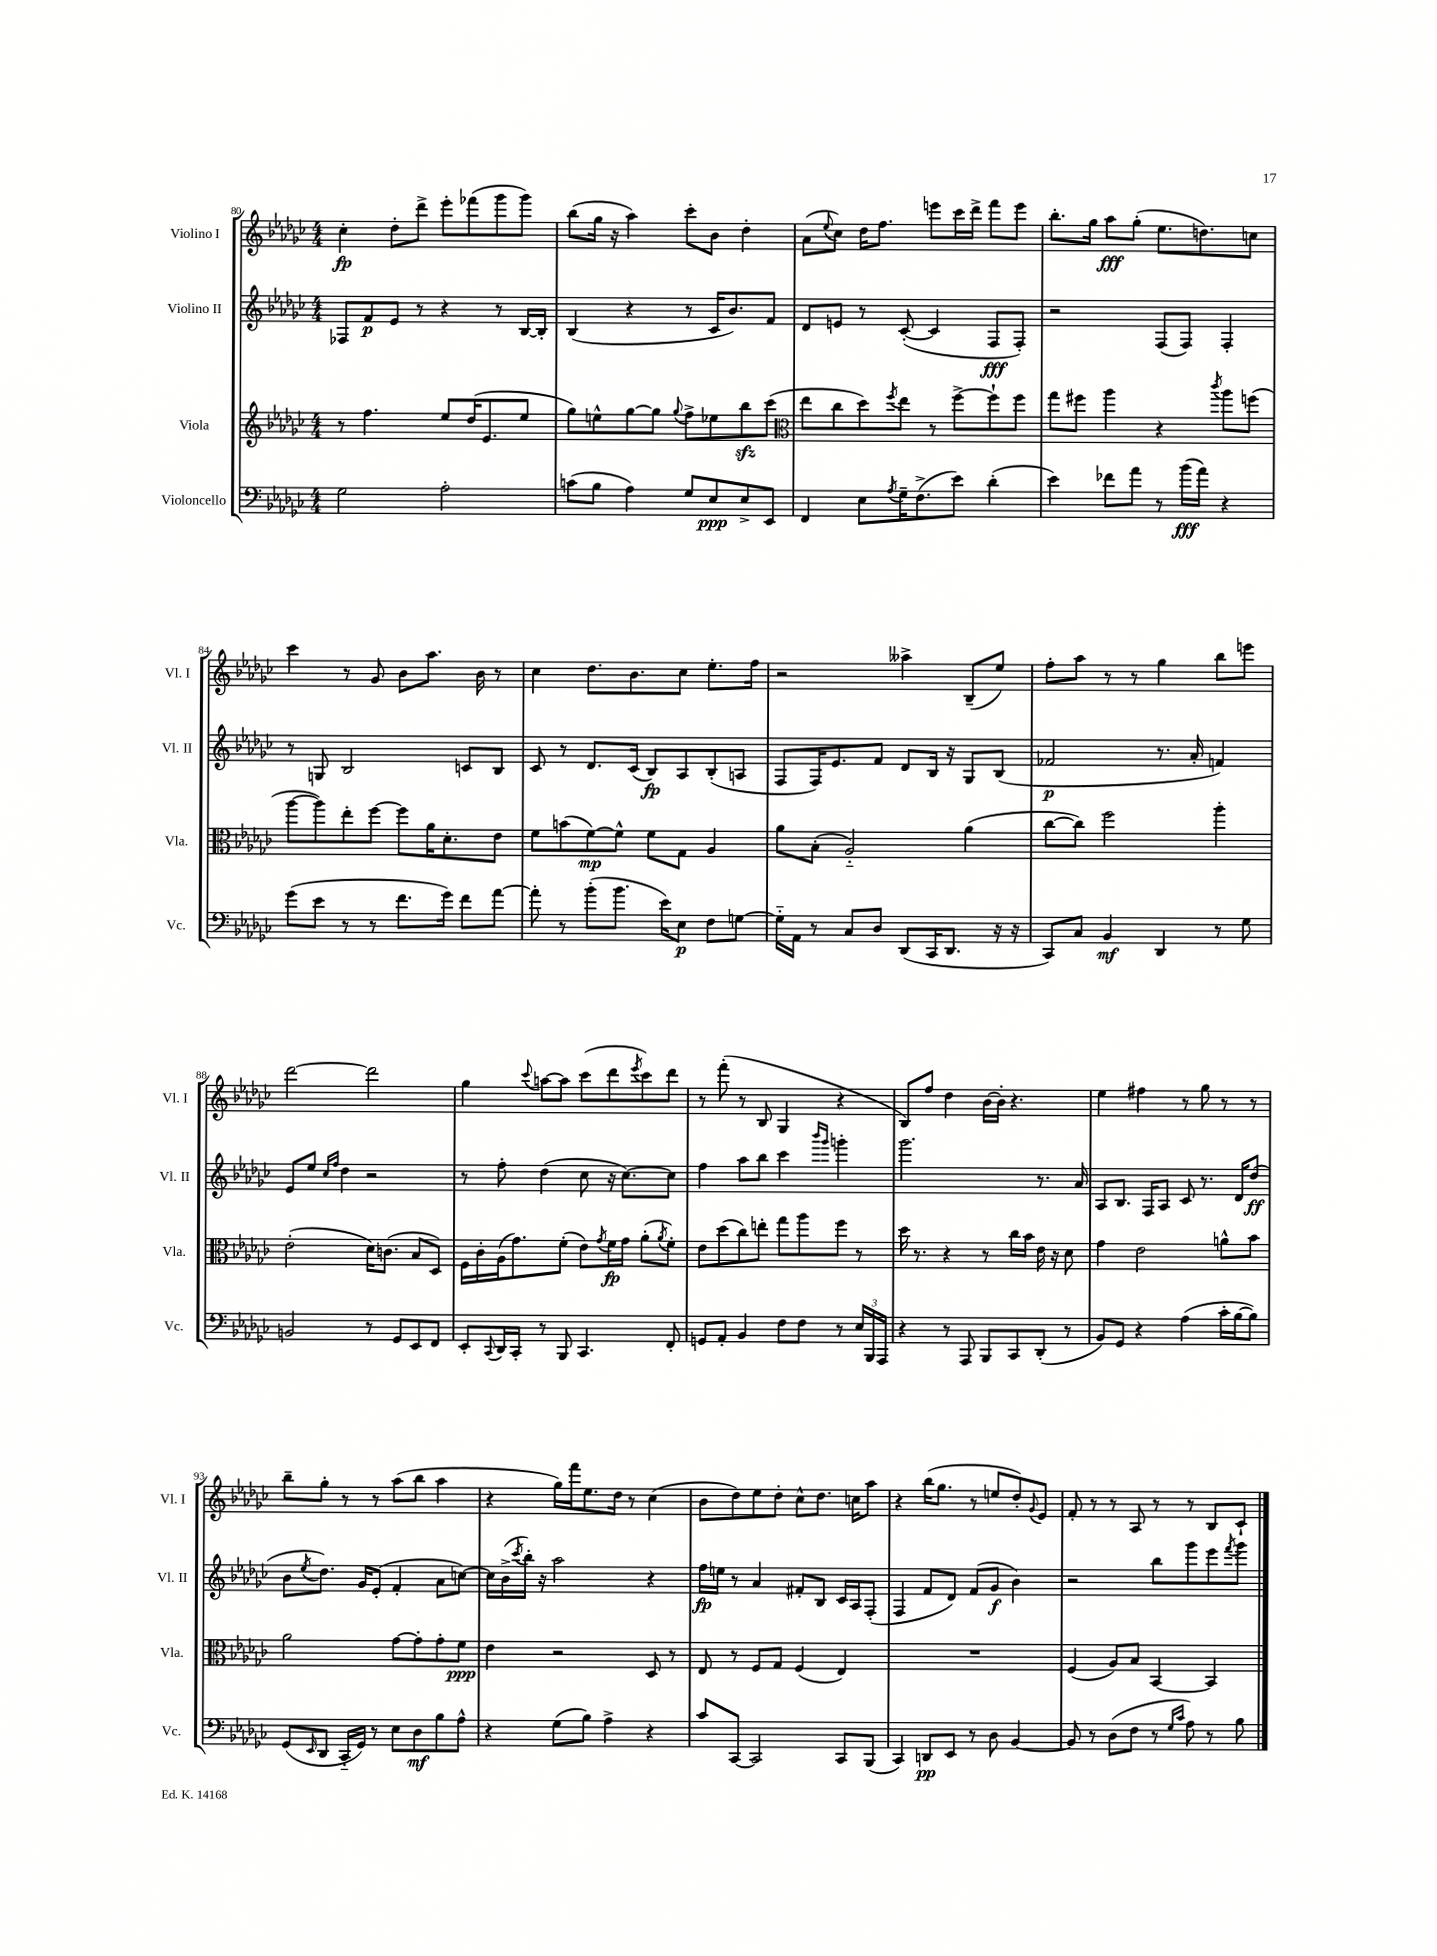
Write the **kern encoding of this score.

**kern	**dynam	**kern	**dynam	**kern	**dynam	**kern	**dynam
*part4	*part4	*part3	*part3	*part2	*part2	*part1	*part1
*staff4	*staff4	*staff3	*staff3	*staff2	*staff2	*staff1	*staff1
*I"Violoncello	*	*I"Viola	*	*I"Violino II	*	*I"Violino I	*
*I'Vc.	*	*I'Vla.	*	*I'Vl. II	*	*I'Vl. I	*
*clefF4	*	*clefG2	*	*clefG2	*	*clefG2	*
*k[b-e-a-d-g-c-]	*	*k[b-e-a-d-g-c-]	*	*k[b-e-a-d-g-c-]	*	*k[b-e-a-d-g-c-]	*
*M4/4	*	*M4/4	*	*M4/4	*	*M4/4	*
=80	=80	=80	=80	=80	=80	=80	=80
2G-\	.	8r	.	8F-X/L	.	4cc-'\	fp
.	.	4.ff\	.	8f/	p	.	.
.	.	.	.	8e-/J	.	8dd-'\L	.
.	.	.	.	8r	.	8ddd-^\J	.
2A-'\	.	8ee-/L	.	4r	.	8eee-'\L	.
.	.	(16dd-/K	.	.	.	(8fff-X\	.
.	.	8.e-/	.	.	.	.	.
.	.	.	.	8r	.	8ggg-\	.
.	.	8ee-/J	.	[16B-/LL	.	8ggg-\J)	.
.	.	.	.	16B-'/JJ]	.	.	.
=81	=81	=81	=81	=81	=81	=81	=81
(8cn\L	.	8gg-\L)	.	(4B-/	.	(8bb-\L	.
8B-\J	.	8een^^\	.	.	.	16gg-\Jk	.
.	.	.	.	.	.	16r	.
4A-\)	.	[8gg-\	.	4r	.	4aa-\)	.
.	.	8gg-\J]	.	.	.	.	.
.	.	8qqgg-/	.	.	.	.	.
8G-/L	.	8ff^\L	.	8r	.	8ccc-'\L	.
8E-/	ppp	8ee-X\	.	16c-/KL	.	8b-\J	.
.	.	.	.	8.b-/)	.	.	.
8E-^/	.	8bb-zz\	.	.	.	4dd-'\	.
8EE-/J	.	(8ccc-\J	.	8f/J	.	.	.
=82	=82	=82	=82	=82	=82	=82	=82
*	*	*clefC3	*	*	*	*	*
4FF/	.	8ee-\L	.	8d-/L	.	(8a-\L	.
.	.	.	.	.	.	8qqee-/	.
.	.	8cc-\	.	8en/J	.	8cc-\J)	.
8E-\L	.	8dd-\)	.	8r	.	16dd-\KL	.
.	.	.	.	.	.	8.ff\J	.
8qA-/	.	8qff/	.	.	.	.	.
16G-~\K	.	8ee-\J	.	([8c-'/	.	.	.
(8.F^\	.	.	.	.	.	.	.
.	.	8r	.	4c-/]	.	8eeen\L	.
8e-\J)	.	[8ff^\L	.	.	.	16ccc-\L	.
.	.	.	.	.	.	16ddd-^\JJ	.
(4d-'\	.	8ff`\]	.	8F/L	fff	8fff\L	.
.	.	8ff\J	.	8F'/J)	.	8eee\J	.
=83	=83	=83	=83	=83	=83	=83	=83
4e-\)	.	8gg-\L	.	2r	.	8.bb-'\L	.
.	.	8ff#X\J	.	.	.	.	.
.	.	.	.	.	.	16gg-\Jk	.
8f-X\L	.	4aa-\	.	.	.	8aa-\L	fff
8a-\J	.	.	.	.	.	(8gg-'\J	.
8r	.	4r	.	(8F/L	.	8.ee-\L	.
(16b-\LL	fff	.	.	8F/J)	.	.	.
16a-\JJ)	.	.	.	.	.	8.ddn\)	.
.	.	8qccc-/	.	.	.	.	.
4r	.	8aa-\L	.	4F'/	.	.	.
.	.	(8ffn\J	.	.	.	8ccn\J	.
!!LO:LB:g=z
=84	=84	=84	=84	=84	=84	=84	=84
(8g-\L	.	[8aa-\L	.	8r	.	4ccc-\	.
8e-\J	.	8aa-\])	.	8Gn/	.	.	.
8r	.	8ee-'\	.	2B-/	.	8r	.
8r	.	[8ff\J	.	.	.	8g-/	.
8.f\L	.	8ff\L]	.	.	.	8b-\L	.
.	.	16a-\K	.	.	.	8.aa-\J	.
16g-\Jk)	.	8.d-'\	.	.	.	.	.
8f\L	.	.	.	8cn/L	.	.	.
.	.	.	.	.	.	16b-\	.
[8a-\J	.	8e-\J	.	8B-/J	.	8r	.
=85	=85	=85	=85	=85	=85	=85	=85
8a-'\]	.	8f\L	.	8c-/	.	4cc-\	.
8r	.	(8bn\	.	8r	.	.	.
(8b-'\L	.	[8f\)	mp	8.d-/L	.	8.dd-\L	.
8.b-\J	.	8f^^\J]	.	.	.	.	.
.	.	.	.	(16c-/Jk	.	8.b-\	.
.	.	8f\L	.	8B-/L)	fp	.	.
16e-\KL)	.	.	.	.	.	.	.
8E-\J	p	8G-\J	.	8A-/	.	8cc-\J	.
8F\L	.	4A-/	.	(8B-'/	.	8.ee-'\L	.
[8Gn\J	.	.	.	8An/J	.	.	.
.	.	.	.	.	.	16ff\Jk	.
=86	=86	=86	=86	=86	=86	=86	=86
16G\LL]	.	8a-\L	.	8F/L	.	2r	.
16AA-\JJ	.	.	.	.	.	.	.
8r	.	(8B-'\J	.	16F/K)	.	.	.
.	.	.	.	8.e-/	.	.	.
8C-/L	.	2A-/)	.	.	.	.	.
8D-/J	.	.	.	8f/J	.	.	.
(8DD-/L	.	.	.	8d-/L	.	4aa--X^\	.
16CC-/K	.	.	.	16B-/Jk	.	.	.
8.DD-/J	.	.	.	16r	.	.	.
.	.	(4a-\	.	8G-/L	.	(8B-~/L	.
16r	.	.	.	(8B-/J	.	8ee-/J)	.
16r	.	.	.	.	.	.	.
=87	=87	=87	=87	=87	=87	=87	=87
8CC-/L)	.	[8cc-\L	.	2f-X/	p	8ff'\L	.
8C-/J	.	8cc-\J])	.	.	.	8aa-\J	.
4BB-/	mf	2ff\	.	.	.	8r	.
.	.	.	.	.	.	8r	.
4DD-/	.	.	.	8.r	.	4gg-\	.
.	.	.	.	16a-'/	.	.	.
8r	.	4aa-'\	.	4fn/)	.	8bb-\L	.
8G-\	.	.	.	.	.	8eeen\J	.
!!LO:LB:g=z
=88	=88	=88	=88	=88	=88	=88	=88
2BBn/	.	(2e-'\	.	8e-/L	.	[2ddd-\	.
.	.	.	.	8ee-/J	.	.	.
.	.	.	.	16qqcc-/LL	.	.	.
.	.	.	.	16qqff/JJ	.	.	.
.	.	.	.	4dd-\	.	.	.
8r	.	16d-\KL)	.	2r	.	2ddd-\]	.
.	.	(8.cn\J	.	.	.	.	.
8GG-/L	.	.	.	.	.	.	.
8EE-/	.	8B-/L	.	.	.	.	.
8FF/J	.	8D-/J)	.	.	.	.	.
=89	=89	=89	=89	=89	=89	=89	=89
8EE-'/L	.	16F\LL	.	8r	.	4gg-\	.
.	.	16c-'\	.	.	.	.	.
8qqCC-/	.	.	.	.	.	.	.
16DD-/L	.	(16A-\J	.	8ff'\	.	.	.
16CC-'/JJ	.	8.g-\)	.	.	.	.	.
.	.	.	.	.	.	8qqccc-/	.
8r	.	.	.	(4dd-\	.	[8aan\L	.
8BBB-/	.	(8f'\J	.	.	.	8aa\J]	.
4.CC-/	.	8e-\L)	.	8cc-\	.	(8ccc-\L	.
.	.	8qg-/	.	.	.	.	.
.	.	16f\L	fp	16r	.	8ddd-\	.
.	.	16g-\JJ	.	[8.cc-\L)	.	.	.
.	.	.	.	.	.	8qeee-/	.
.	.	(8a-'\L	.	.	.	8ccc-\)	.
.	.	8qa-/	.	.	.	.	.
8FF'/	.	8f'\J)	.	8cc-\J]	.	8ddd-\J	.
=90	=90	=90	=90	=90	=90	=90	=90
8GGn/L	.	8e-\L	.	4ff\	.	8r	.
8AA-'/J	.	(8dd-\	.	.	.	(8fff'\	.
4BB-/	.	8cc-\)	.	8aa-\L	.	8r	.
.	.	8een'\J	.	8bb-\J	.	8B-/	.
8F\L	.	8gg-\L	.	4ccc-\	.	4G-/	.
8F\J	.	8aa-\	.	.	.	.	.
.	.	.	.	16qqbbb-/LL	.	.	.
.	.	.	.	16qqggg-/JJ	.	.	.
8r	.	8ff\J	.	4gggn'\	.	4r	.
24E-/LL	.	8r	.	.	.	.	.
24BBB-/	.	.	.	.	.	.	.
24AAA-/JJ	.	.	.	.	.	.	.
=91	=91	=91	=91	=91	=91	=91	=91
4r	.	16dd-\	.	2.ggg-\	.	8B-/L)	.
.	.	8.r	.	.	.	.	.
.	.	.	.	.	.	8ff/J	.
8r	.	4r	.	.	.	4dd-\	.
8AAA-/	.	.	.	.	.	.	.
8BBB-/L	.	8r	.	.	.	[16b-\LL	.
.	.	.	.	.	.	16b-'\JJ]	.
8CC-/	.	16cc-\LL	.	.	.	4.r	.
.	.	16b-\JJ	.	.	.	.	.
(8DD-'/J	.	16e-\	.	8.r	.	.	.
.	.	16r	.	.	.	.	.
8r	.	8d-\	.	.	.	.	.
.	.	.	.	16a-/	.	.	.
=92	=92	=92	=92	=92	=92	=92	=92
8BB-/L)	.	4g-\	.	8A-/L	.	4ee-\	.
8GG-/J	.	.	.	8.B-/J	.	.	.
4r	.	2e-\	.	.	.	4ff#X\	.
.	.	.	.	16F/KL	.	.	.
.	.	.	.	8A-/J	.	.	.
(4A-\	.	.	.	8c-/	.	8r	.
.	.	.	.	8.r	.	8gg-\	.
16c-'\LL	.	8an^^\L	.	.	.	8r	.
[16B-\J	.	.	.	16d-/KL	.	.	.
8B-\J])	.	8b-\J	.	(8dd-/J	ff	8r	.
!!LO:LB:g=z
=93	=93	=93	=93	=93	=93	=93	=93
(8GG-/L	.	2a-\	.	8b-\L	.	8bb-~\L	.
16qqEE-/	.	.	.	8qee-/	.	.	.
8DD-/J	.	.	.	8.dd-\J)	.	8gg-'\J	.
16CC-/LL	.	.	.	.	.	8r	.
16GG-/JJ)	.	.	.	16g-/KL	.	.	.
8r	.	.	.	(8e-'/J	.	8r	.
8E-\L	.	[8g-\L	.	4f'/	.	(8aa-\L	.
8D-\	mf	8g-'\]	.	.	.	8bb-\J	.
8B-\	.	8g-'\	.	8a-\L	.	4aa-\	.
8A-^^\J	.	8f\J	ppp	[8ccn\J)	.	.	.
=94	=94	=94	=94	=94	=94	=94	=94
4r	.	4e-\	.	16cc\LL]	.	4r	.
.	.	.	.	(16b-^\	.	.	.
.	.	.	.	8qccc-/	.	.	.
.	.	.	.	16bb-'\JJ)	.	.	.
.	.	.	.	16r	.	.	.
(8G-\L	.	2r	.	2aa-\	.	16gg-\LL)	.
.	.	.	.	.	.	16fff\J	.
8B-\J)	.	.	.	.	.	8.ee-\	.
4A-^\	.	.	.	.	.	.	.
.	.	.	.	.	.	16dd-\Jk	.
.	.	.	.	.	.	8r	.
4r	.	8D-/	.	4r	.	(4cc-\	.
.	.	8r	.	.	.	.	.
=95	=95	=95	=95	=95	=95	=95	=95
8c-/L	.	8E-/	.	16ff\LL	fp	8b-\L	.
.	.	.	.	16een\JJ	.	.	.
[8CC-/J	.	8r	.	8r	.	8dd-\)	.
2CC-/]	.	8F/L	.	4a-/	.	8ee-\	.
.	.	8G-/J	.	.	.	8dd-'\J	.
.	.	(4F/	.	8f#X'/L	.	8cc-^^\L	.
.	.	.	.	8B-/J	.	8.dd-\J	.
8CC-/L	.	4E-/)	.	16c-/LL	.	.	.
.	.	.	.	16A-/J	.	16ccn\KL	.
(8BBB-/J	.	.	.	(8F'/J	.	8aa-\J	.
=96	=96	=96	=96	=96	=96	=96	=96
4CC-/)	.	1r	.	4F/	.	4r	.
8DDn/L	pp	.	.	8f/L	.	(16bb-\KL	.
.	.	.	.	.	.	8.gg-\J	.
8EE-/J	.	.	.	8d-/J)	.	.	.
8r	.	.	.	(8f/L	.	8r	.
8D-\	.	.	.	8g-/J	f	8een/L	.
[4BB-/	.	.	.	4b-\)	.	8dd-'/)	.
.	.	.	.	.	.	8qqg-/	.
.	.	.	.	.	.	8e-/J	.
=97	=97	=97	=97	=97	=97	=97	=97
8BB-/]	.	(4F/	.	2r	.	8f'/	.
8r	.	.	.	.	.	8r	.
(8D-\L	.	8A-/L)	.	.	.	8r	.
8F\J	.	8B-/J	.	.	.	8A-/	.
8r	.	[4BB-/	.	8bb-\L	.	8r	.
16qqG-/LL	.	.	.	.	.	.	.
16qqc-/JJ	.	.	.	.	.	.	.
8A-\)	.	.	.	8ggg-\	.	8r	.
8r	.	4BB-/]	.	8eee-\	.	8B-/L	.
.	.	.	.	8qfff/	.	.	.
8B-\	.	.	.	8ggg-\J	.	8c-`/J	.
==	==	==	==	==	==	==	==
*-	*-	*-	*-	*-	*-	*-	*-
